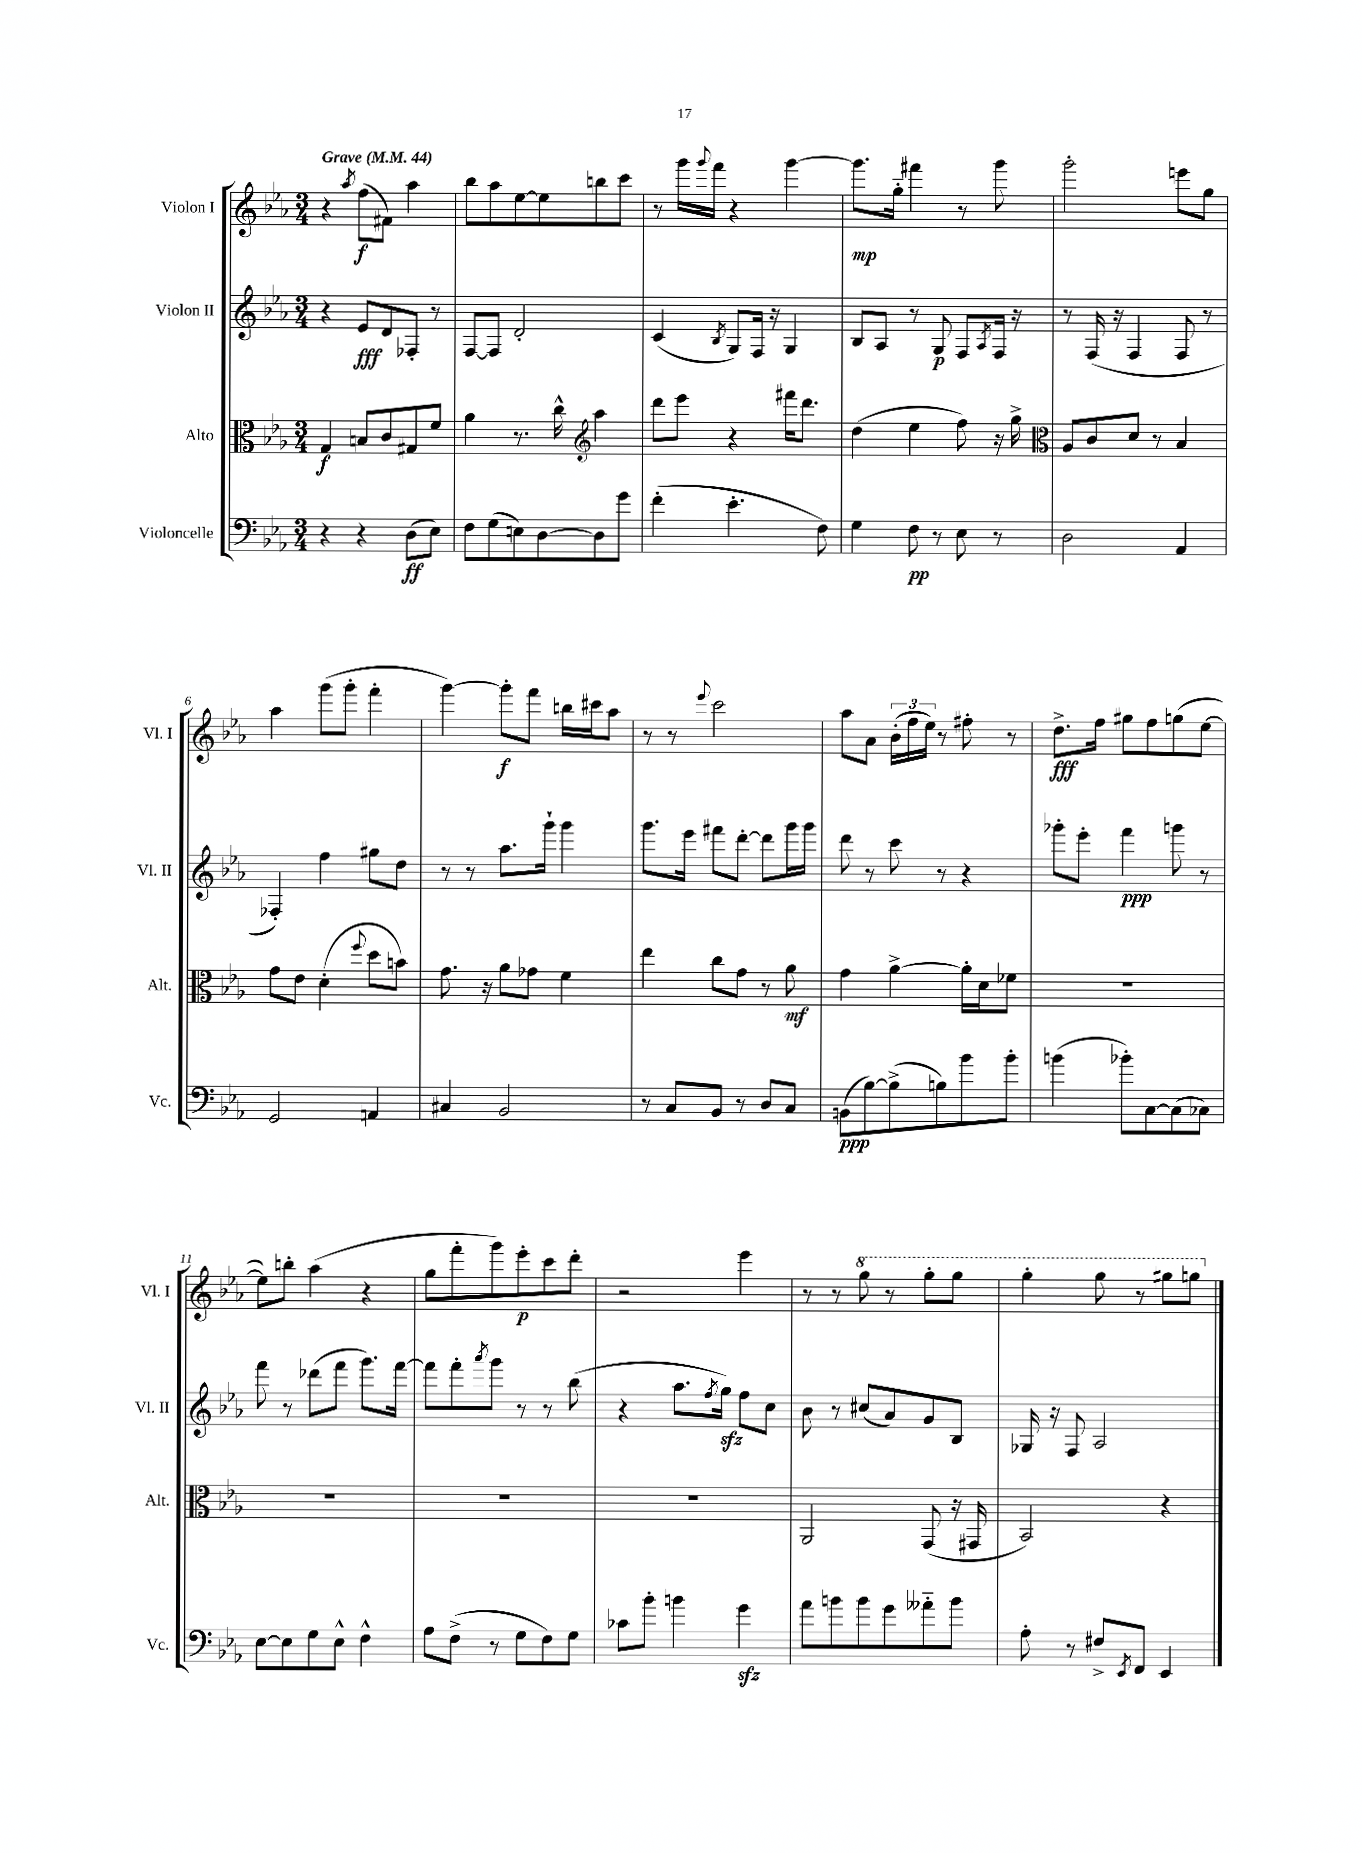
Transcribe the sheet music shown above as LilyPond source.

<<
\new StaffGroup <<
\new Staff = "s0" \with { instrumentName = "Violon I" shortInstrumentName = "Vl. I" } {
    \clef treble \key ees \major \numericTimeSignature \time 3/4 \tempo "Grave" 4 = 44
    r4 \acciaccatura { aes''8 } f''8\f( fis'8) aes''4 |
    bes''8 aes''8 ees''8~ ees''8 b''8 c'''8 |
    r8 g'''16 \appoggiatura { g'''8 } f'''16 r4 g'''4~ |
    g'''8.\mp g''16-_ fis'''4 r8 g'''8 |
    g'''2-. e'''8 g''8 |
    aes''4 g'''8( g'''8-. f'''4-. |
    g'''4~) g'''8-.\f f'''8 b''16 cis'''16 aes''8 |
    r8 r8 \appoggiatura { ees'''8 } c'''2 |
    aes''8 aes'8 \tuplet 3/2 { bes'16-.( f''16 ees''16) } r8 fis''8-. r8 |
    d''8.->\fff f''16 gis''8 f''8 g''8( ees''8~ |
    ees''8) b''8-. aes''4( r4 |
    g''8 f'''8-. g'''8) ees'''8-.\p c'''8 d'''8-. |
    r2 ees'''4 |
    r8 r8 \ottava #1 g'''8 r8 g'''8-. g'''8 |
    g'''4-. g'''8 r8 gis'''8 g'''8 \ottava #0 \bar "|." |
}
\new Staff = "s1" \with { instrumentName = "Violon II" shortInstrumentName = "Vl. II" } {
    \clef treble \key ees \major \numericTimeSignature \time 3/4
    r4 ees'8\fff d'8 fes8-. r8 |
    f8~ f8 d'2-. |
    c'4( \acciaccatura { bes8 } g8) f16 r16 g4 |
    bes8 aes8 r8 g8\p f8 \acciaccatura { aes8 } f16 r16 |
    r8 f16( r16 f4 f8 r8 |
    fes4-.) f''4 gis''8 d''8 |
    r8 r8 aes''8. g'''16-! g'''4 |
    g'''8. ees'''16 fis'''8 d'''8~-. d'''8 g'''16 g'''16 |
    d'''8 r8 c'''8 r8 r4 |
    ges'''8-. ees'''8-. f'''4\ppp g'''8 r8 |
    f'''8 r8 des'''8( f'''8 g'''8.) f'''16~ |
    f'''8 f'''8-. \acciaccatura { aes'''8 } g'''8 r8 r8 bes''8( |
    r4 aes''8. \acciaccatura { f''8 } g''16\sfz) f''8 c''8 |
    bes'8 r8 cis''8( aes'8) g'8 bes8 |
    ges16 r16 f8 aes2 \bar "|." |
}
\new Staff = "s2" \with { instrumentName = "Alto" shortInstrumentName = "Alt." } {
    \clef alto \key ees \major \numericTimeSignature \time 3/4
    g4\f b8 c'8 gis8 f'8 |
    aes'4 r8. c''16-^ \clef treble aes''4 |
    d'''8 ees'''8 r4 fis'''16 d'''8. |
    d''4( ees''4 f''8) r16 g''16-> |
    \clef alto aes8 c'8 d'8 r8 bes4 |
    g'8 ees'8 d'4-.( \appoggiatura { f''8 } d''8 b'8) |
    g'8. r16 aes'8 ges'8 f'4 |
    ees''4 c''8 g'8 r8 aes'8\mf |
    g'4 aes'4~-> aes'16-. d'16 fes'8 |
    R2. |
    R2. |
    R2. |
    R2. |
    aes,2 g,8( r16 gis,16 |
    bes,2) r4 \bar "|." |
}
\new Staff = "s3" \with { instrumentName = "Violoncelle" shortInstrumentName = "Vc." } {
    \clef bass \key ees \major \numericTimeSignature \time 3/4
    r4 r4 d8\ff( ees8) |
    f8 g8( e8) d8~ d8 g'8 |
    f'4-.( ees'4.-. f8) |
    g4 f8\pp r8 ees8 r8 |
    d2 aes,4 |
    g,2 a,4 |
    cis4 bes,2 |
    r8 c8 bes,8 r8 d8 c8 |
    b,8\ppp( bes8~) bes8->( b8) bes'8 bes'8-. |
    b'4( bes'8-.) c8~ c8( ces8) |
    ees8~ ees8 g8 ees8-^ f4-^ |
    aes8 f8->( r8 g8 f8) g8 |
    ces'8 bes'8-. b'4 g'4\sfz |
    aes'8 b'8 b'8 g'8 aeses'8-_ b'8 |
    aes8-. r8 fis8-> \acciaccatura { ees,8 } f,8 ees,4 \bar "|." |
}
>>
>>
